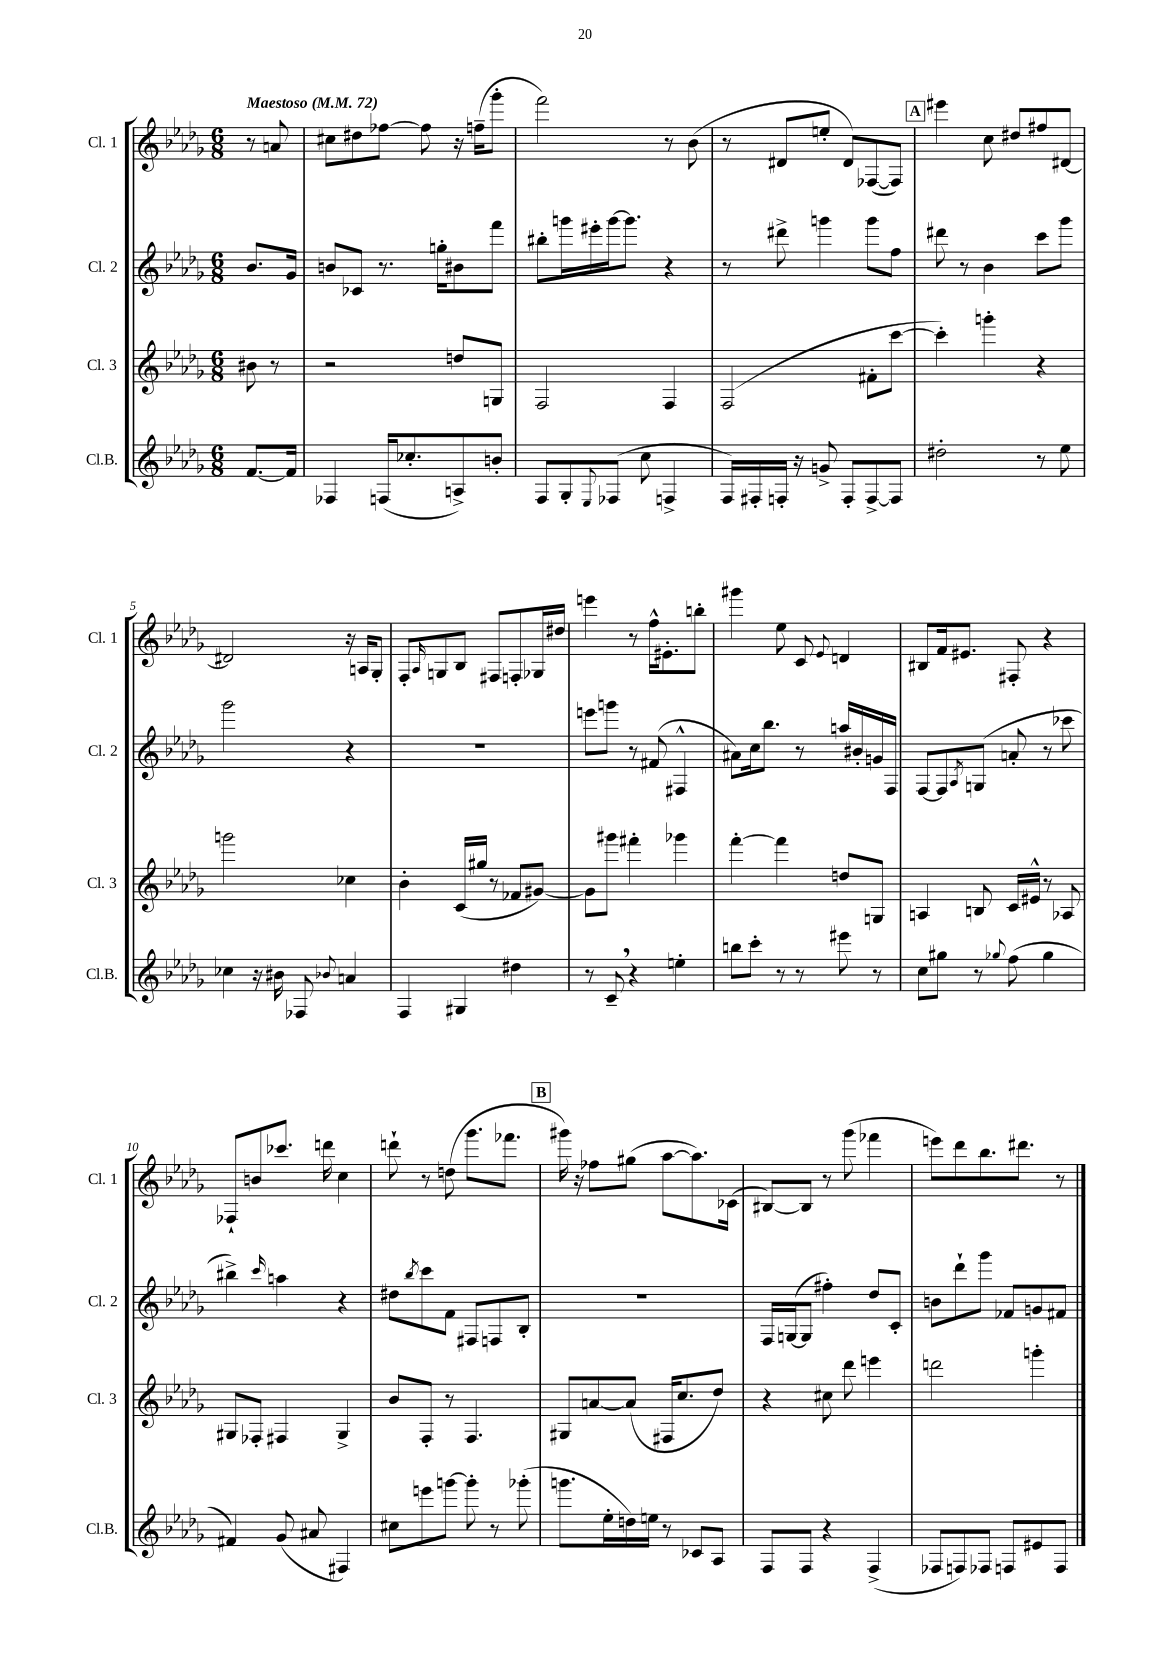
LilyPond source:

<<
\new StaffGroup <<
\new Staff = "s0" \with { instrumentName = "Cl. 1" shortInstrumentName = "Cl. 1" } {
    \clef treble \key des \major \numericTimeSignature \time 6/8 \partial 4 \tempo "Maestoso" 4 = 72
    r8 a'8 |
    cis''8 dis''8 fes''8~ fes''8 r16 f''16--( ges'''8-. |
    f'''2) r8 bes'8( |
    r8 dis'8 e''8-. dis'8) fes8~( fes8) |
    \mark \markup { \box "A" } eis'''4 c''8 dis''8 fis''8 dis'8~ |
    dis'2 r16 a16 ges8-. |
    f8-. \grace { aes16 } g8 bes8 fis8 f8-. ges16 dis''16 |
    e'''4 r8 f''16-^ eis'8.-. b''8-. |
    gis'''4 ees''8 c'8 \appoggiatura { ees'8 } d'4 |
    bis8 f'16 eis'8. fis8-. r4 |
    fes8-! b'8 ces'''8. d'''16 c''4 |
    d'''8-! r8 d''8( ges'''8. fes'''8. |
    \mark \markup { \box "B" } gis'''16) r16 fes''8 gis''8( aes''8~ aes''8.) ces'16( |
    bis8~) bis8 r8 ges'''8( fes'''4 |
    e'''8) des'''8 bes''8. dis'''8. r8 \bar "|." |
}
\new Staff = "s1" \with { instrumentName = "Cl. 2" shortInstrumentName = "Cl. 2" } {
    \clef treble \key des \major \numericTimeSignature \time 6/8 \partial 4
    bes'8. ges'16 |
    b'8 ces'8 r8. g''16-. bis'8 f'''8 |
    bis''8-. g'''16 eis'''16-. g'''16~ g'''8. r4 |
    r8 dis'''8-> g'''4 g'''8 f''8 |
    \mark \markup { \box "A" } dis'''8 r8 bes'4 c'''8 ges'''8 |
    ges'''2 r4 |
    R2. |
    e'''8 g'''8 r8 fis'8( fis4-^ |
    ais'8) c''16 bes''8. r8 a''16 bis'16-. g'16 f16 |
    f8~ f8 \acciaccatura { aes8 } g8( a'8-. r8 ces'''8 |
    bis''4->) \grace { c'''16 } a''4 r4 |
    dis''8 \acciaccatura { bes''8 } c'''8 f'8 fis8 f8 bes8-. |
    \mark \markup { \box "B" } R2. |
    f16 g16~( g8 fis''4-.) des''8 c'8-. |
    b'8 des'''8-! ges'''8 fes'8 g'8 fis'8 \bar "|." |
}
\new Staff = "s2" \with { instrumentName = "Cl. 3" shortInstrumentName = "Cl. 3" } {
    \clef treble \key des \major \numericTimeSignature \time 6/8 \partial 4
    bis'8 r8 |
    r2 d''8 g8 |
    f2 f4 |
    f2( fis'8-. c'''8~ |
    \mark \markup { \box "A" } c'''4-.) g'''4-. r4 |
    g'''2 ces''4 |
    bes'4-. c'16( gis''16 r8 fes'8 gis'8~) |
    gis'8 gis'''8 fis'''4-. ges'''4 |
    f'''4~-. f'''4 d''8 g8 |
    a4 b8 c'16 eis'16-^ r8 aes8 |
    gis8 fes8-. fis4 gis4-> |
    bes'8 f8-. r8 f4. |
    \mark \markup { \box "B" } gis8 a'8~ a'8( fis16 c''8. des''8) |
    r4 cis''8 des'''8 e'''4 |
    d'''2 g'''4-. \bar "|." |
}
\new Staff = "s3" \with { instrumentName = "Cl.B." shortInstrumentName = "Cl.B." } {
    \clef treble \key des \major \numericTimeSignature \time 6/8 \partial 4
    f'8.~ f'16 |
    fes4 f16( ces''8.-. a8->) b'8-. |
    f8 ges8-. \appoggiatura { ees8 } fes8( c''8 f4-> |
    f16) fis16-. f16-. r16 g'8-> f8-. f8~-> f8 |
    \mark \markup { \box "A" } dis''2-. r8 ees''8 |
    ces''4 r16 bis'16 fes8 \appoggiatura { bes'8 } a'4 |
    f4 gis4 dis''4 |
    r8 c'8-- \breathe r4 e''4-. |
    b''8 c'''8-. r8 r8 eis'''8 r8 |
    c''8 gis''8 r8 \appoggiatura { ges''8 } f''8( ges''4 |
    fis'4) ges'8( ais'8 fis4) |
    cis''8 e'''8 g'''8~ g'''8-. r8 ges'''8-.( |
    \mark \markup { \box "B" } g'''8. ees''16-. d''16) e''16 r8 ces'8 aes8 |
    f8 f8 r4 f4->( |
    fes8 f8) fes8 f8 eis'8 f8 \bar "|." |
}
>>
>>
